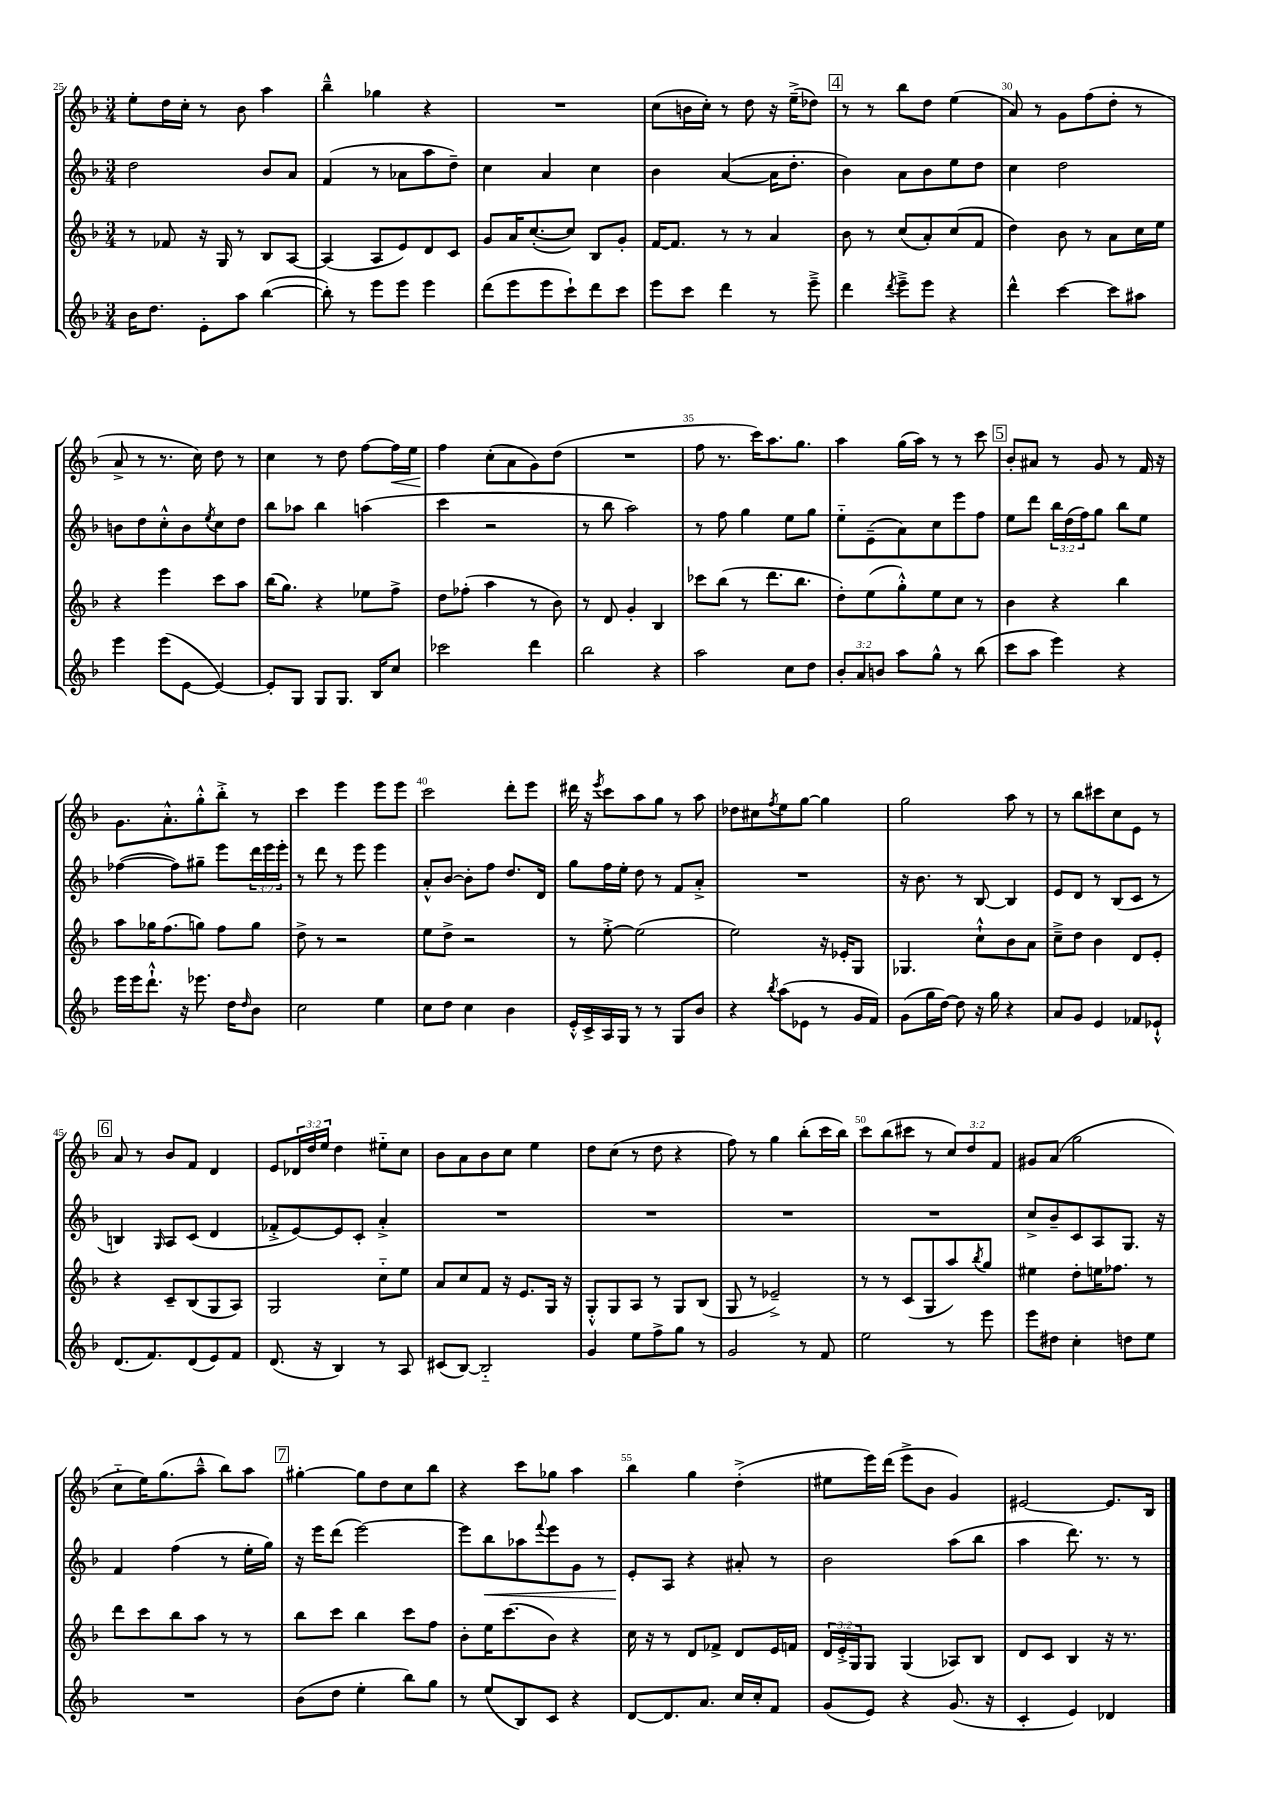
<<
\new StaffGroup <<
\new Staff = "s0" {
    \clef treble \key f \major \numericTimeSignature \time 3/4 \override Staff.TupletNumber.text = #tuplet-number::calc-fraction-text
    e''8-. d''16 c''16-. r8 bes'8 a''4 |
    bes''4---^ ges''4 r4 |
    R2. |
    c''8( b'16 c''16-.) r8 d''8 r16 e''16--->( des''8) |
    \mark \markup { \box "4" } r8 r8 bes''8 d''8 e''4( |
    a'8) r8 g'8 f''8( d''8-. r8 |
    a'8-> r8 r8. c''16) d''8 r8 |
    c''4 r8 d''8 f''8~ f''16\< e''16 |
    f''4\! c''8-.( a'8 g'8) d''8( |
    R2. |
    f''8 r8. c'''16) a''8. g''8. |
    a''4 g''16( a''16) r8 r8 c'''8 |
    \mark \markup { \box "5" } bes'8-. ais'8 r8 g'8 r8 f'16 r16 |
    g'8. a'8.-.-^ g''8-.-^ bes''8-.-> r8 |
    c'''4 e'''4 e'''8 e'''8 |
    c'''2 d'''8-. e'''8 |
    dis'''16 r16 \acciaccatura { e'''8 } c'''8 a''8 g''8 r8 a''8 |
    des''8 cis''8 \acciaccatura { f''8 } e''8 g''8~ g''4 |
    g''2 a''8 r8 |
    r8 bes''8 cis'''8 c''8 e'8 r8 |
    \mark \markup { \box "6" } a'8 r8 bes'8 f'8 d'4 |
    e'8 \tuplet 3/2 { des'16 d''16 e''16 } d''4 eis''8-_ c''8 |
    bes'8 a'8 bes'8 c''8 e''4 |
    d''8 c''8( r8 d''8 r4 |
    f''8) r8 g''4 bes''8-.( c'''16 bes''16) |
    c'''8 bes''8( cis'''8 r8 \tuplet 3/2 { c''8) d''8 f'8 } |
    gis'8 a'8( g''2 |
    c''8-_ e''16) g''8.( a''8---^ bes''8) a''8 |
    \mark \markup { \box "7" } gis''4~-. gis''8 d''8 c''8 bes''8 |
    r4 c'''8 ges''8 a''4 |
    bes''4 g''4 d''4-.->( |
    eis''8 e'''16) d'''16( e'''8-> bes'8 g'4) |
    eis'2~ eis'8. bes16 \bar "|." |
}
\new Staff = "s1" {
    \clef treble \key f \major \numericTimeSignature \time 3/4 \override Staff.TupletNumber.text = #tuplet-number::calc-fraction-text
    d''2 bes'8 a'8 |
    f'4( r8 aes'8 a''8 d''8--) |
    c''4 a'4 c''4 |
    bes'4 a'4~( a'16 d''8.-. |
    \mark \markup { \box "4" } bes'4) a'8 bes'8 e''8 d''8 |
    c''4 d''2 |
    b'8 d''8 c''8-.-^ b'8 \acciaccatura { e''8 } c''8 d''8 |
    bes''8 aes''8 bes''4 a''4( |
    c'''4 r2 |
    r8 bes''8 a''2) |
    r8 f''8 g''4 e''8 g''8 |
    e''8-_ e'8--( a'8) c''8 e'''8 f''8 |
    \mark \markup { \box "5" } e''8 d'''8 \tuplet 3/2 { bes''16 d''16( f''16) } g''8 bes''8 e''8 |
    fes''4~( fes''8) gis''8-- e'''8 \tuplet 3/2 { d'''16 e'''16 e'''16-. } |
    r8 d'''8 r8 e'''8 e'''4 |
    a'8-.-^ bes'8~ bes'8-. f''8 d''8. d'16 |
    g''8 f''16 e''16-. d''8 r8 f'8 a'8-.-> |
    R2. |
    r16 bes'8. r8 bes8~ bes4 |
    e'8 d'8 r8 bes8( c'8 r8 |
    \mark \markup { \box "6" } b4) \grace { g16 } a8 c'8( d'4 |
    fes'8-.-> e'8~) e'8 c'8-. a'4-.-> |
    R2. |
    R2. |
    R2. |
    R2. |
    c''8-> bes'8-- c'8 a8 g8. r16 |
    f'4 f''4( r8 e''16-. g''16) |
    \mark \markup { \box "7" } r16 e'''16 d'''8( e'''2~) |
    e'''8 bes''8\< aes''8 \appoggiatura { f'''8 } e'''8 g'8 r8 |
    e'8-.\! a8 r4 ais'8-. r8 |
    bes'2 a''8( bes''8 |
    a''4 d'''8.) r8. r8 \bar "|." |
}
\new Staff = "s2" {
    \clef treble \key f \major \numericTimeSignature \time 3/4 \override Staff.TupletNumber.text = #tuplet-number::calc-fraction-text
    r8 fes'8 r16 g16 r8 bes8 a8~ |
    a4( a8 e'8) d'8 c'8 |
    g'8 a'16 c''8.~-.( c''8) bes8 g'8-. |
    f'16~ f'8. r8 r8 a'4 |
    \mark \markup { \box "4" } bes'8 r8 c''8( a'8-.) c''8( f'8 |
    d''4) bes'8 r8 a'8 c''16 e''16 |
    r4 e'''4 c'''8 a''8 |
    bes''16( g''8.) r4 ees''8 f''8-> |
    d''8 fes''8-.( a''4 r8 bes'8) |
    r8 d'8 g'4-. bes4 |
    ces'''8 bes''8( r8 d'''8. bes''8. |
    d''8-.) e''8( g''8-.-^) e''8 c''8 r8 |
    \mark \markup { \box "5" } bes'4 r4 bes''4 |
    a''8 ges''16 f''8.( g''8) f''8 g''8 |
    d''8-> r8 r2 |
    e''8 d''8-> r2 |
    r8 e''8~-.-> e''2( |
    e''2) r16 ees'16-. g8 |
    ges4. c''8-!-^ bes'8 a'8 |
    c''8---> d''8 bes'4 d'8 e'8-. |
    \mark \markup { \box "6" } r4 c'8-- bes8( g8 a8) |
    g2 c''8-_ e''8 |
    a'8 c''8 f'8 r16 e'8. g16 r16 |
    g8-.-^ g8 a8 r8 g8 bes8( |
    g8 r8 ees'2--->) |
    r8 r8 c'8( g8 a''8) \acciaccatura { bes''8 } g''8 |
    eis''4 d''8-. e''16 fes''8. r8 |
    d'''8 c'''8 bes''8 a''8 r8 r8 |
    \mark \markup { \box "7" } bes''8 c'''8 bes''4 c'''8 f''8 |
    bes'8-. e''16 c'''8.( bes'8) r4 |
    c''16 r16 r8 d'8 fes'8-> d'8 e'16 f'16 |
    \tuplet 3/2 { d'16 e'16-.-> g16 } g8 g4( aes8) bes8 |
    d'8 c'8 bes4 r16 r8. \bar "|." |
}
\new Staff = "s3" {
    \clef treble \key f \major \numericTimeSignature \time 3/4 \override Staff.TupletNumber.text = #tuplet-number::calc-fraction-text
    bes'16 d''8. e'8-. a''8 bes''4~( |
    bes''8-.) r8 e'''8 e'''8 e'''4 |
    d'''8( e'''8 e'''8 c'''8-!) d'''8 c'''8 |
    e'''8 c'''8 d'''4 r8 e'''8---> |
    \mark \markup { \box "4" } d'''4 \acciaccatura { d'''8 } e'''8---> e'''8 r4 |
    d'''4-^ c'''4~ c'''8 ais''8 |
    e'''4 e'''8( e'8~ e'4~) |
    e'8-. g8 g8 g8. bes16 c''8 |
    ces'''2 d'''4 |
    bes''2 r4 |
    a''2 c''8 d''8 |
    \tuplet 3/2 { bes'8-. a'8 b'8 } a''8 g''8-^ r8 bes''8( |
    \mark \markup { \box "5" } c'''8 a''8 e'''4) r4 |
    e'''16 e'''16 d'''8.-!-^ r16 ees'''8. d''16 \grace { d''16 } bes'8 |
    c''2 e''4 |
    c''8 d''8 c''4 bes'4 |
    e'16-.-^ c'16-> a16 g16 r8 r8 g8 bes'8 |
    r4 \acciaccatura { bes''8 } a''8( ees'8 r8 g'16 f'16) |
    g'8( g''16 d''16~) d''8 r16 g''16 r4 |
    a'8 g'8 e'4 fes'8 ees'8-!-^ |
    \mark \markup { \box "6" } d'8.( f'8.) d'8( e'8) f'8 |
    d'8.( r16 bes4) r8 a8 |
    cis'8( bes8~) bes2-_ |
    g'4 e''8 f''8-> g''8 r8 |
    g'2 r8 f'8 |
    e''2 r8 e'''8 |
    e'''8 dis''8 c''4-. d''8 e''8 |
    R2. |
    \mark \markup { \box "7" } bes'8( d''8 e''4-. bes''8) g''8 |
    r8 e''8( bes8) c'8 r4 |
    d'8~ d'8. a'8. c''16 c''16-. f'8 |
    g'8( e'8) r4 g'8.( r16 |
    c'4-. e'4) des'4 \bar "|." |
}
>>
>>
\layout { \context { \Score currentBarNumber = #25 \override BarNumber.break-visibility = ##(#f #t #t) barNumberVisibility = #(every-nth-bar-number-visible 5) } }
